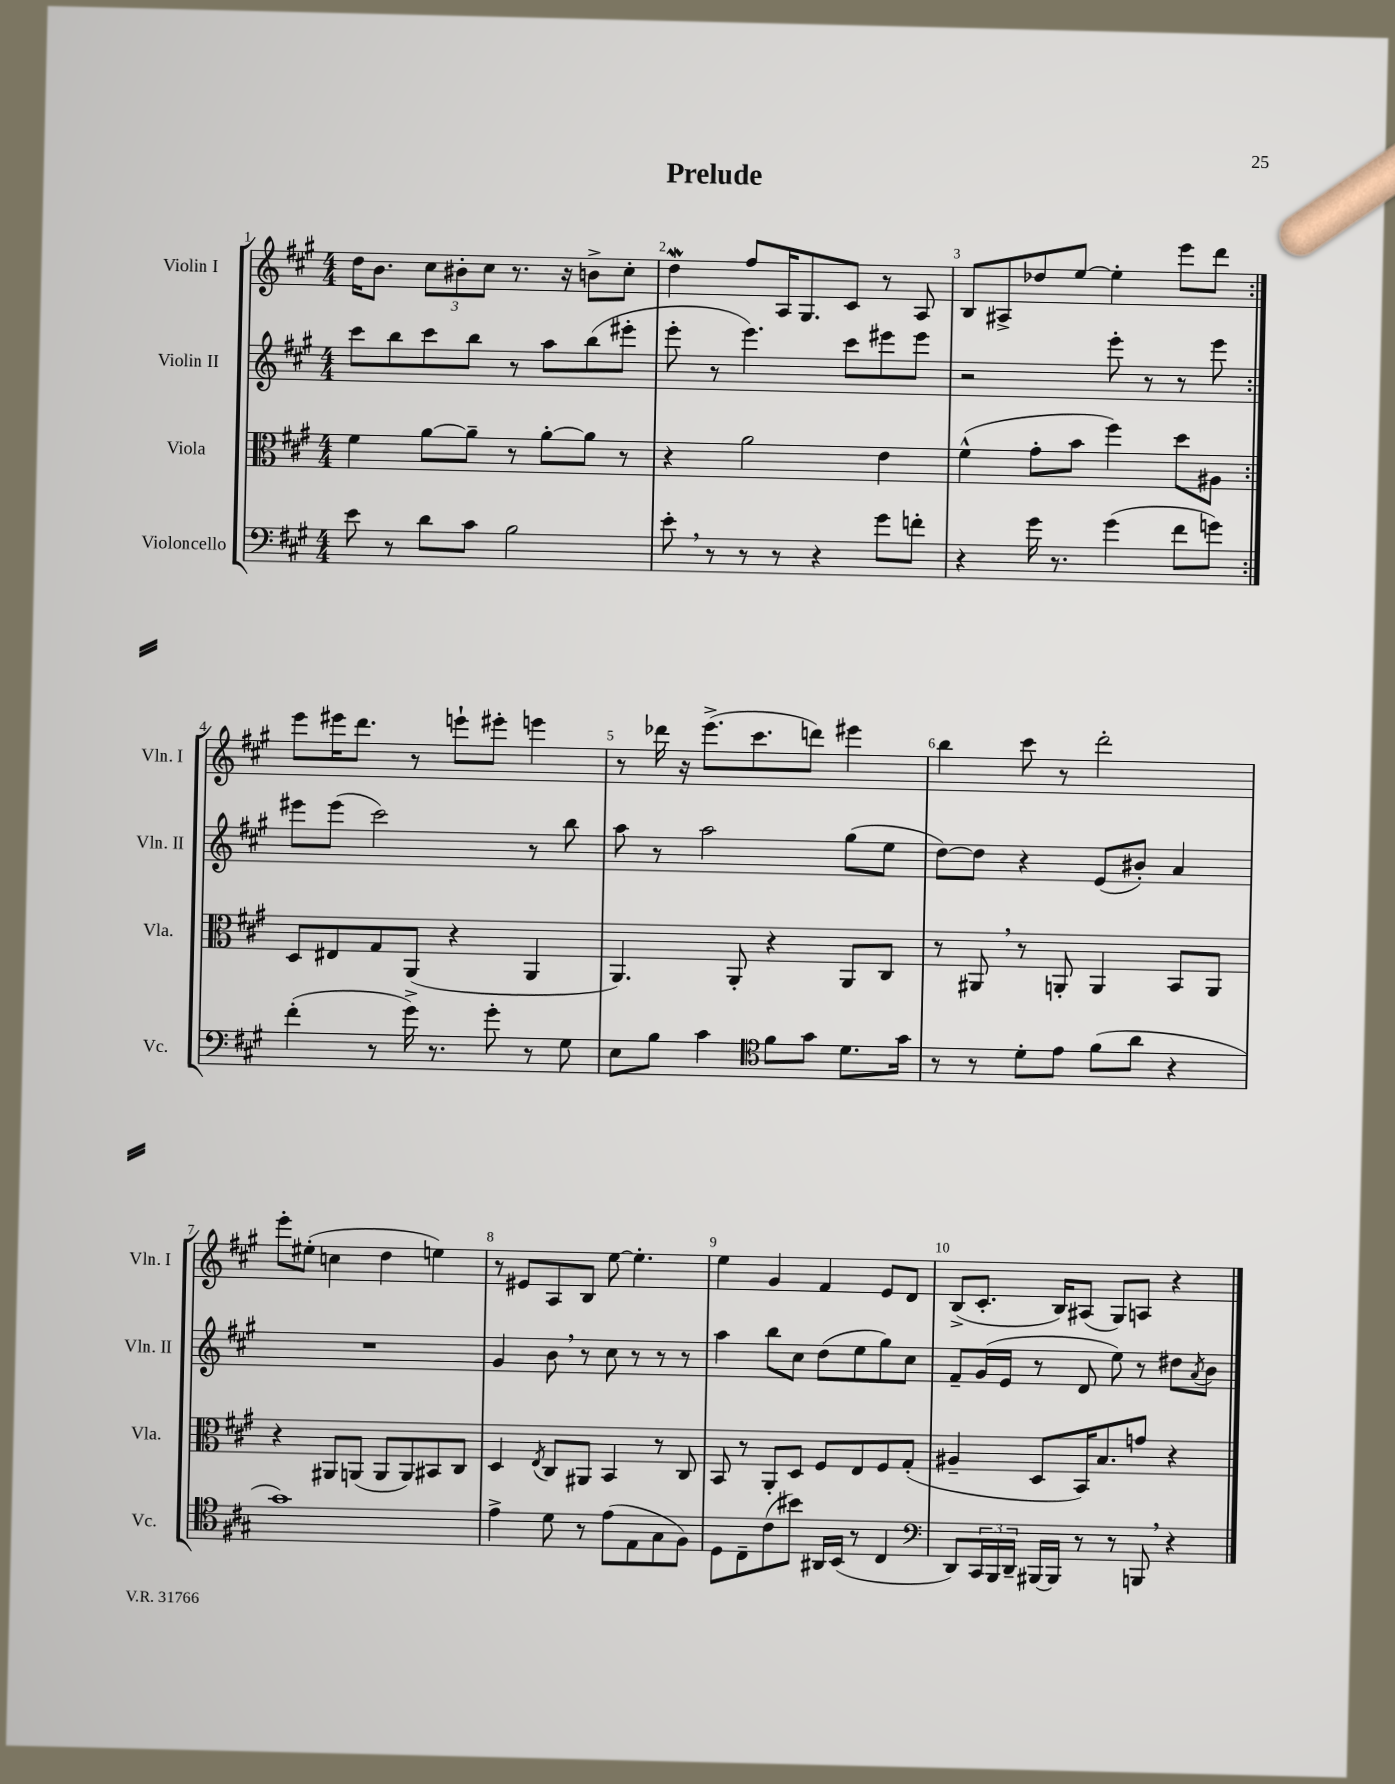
\header { title = "Prelude" }
<<
\new StaffGroup <<
\new Staff = "s0" \with { instrumentName = "Violin I" shortInstrumentName = "Vln. I" } {
    \clef treble \key a \major \numericTimeSignature \time 4/4
    \repeat volta 2 { d''16 b'8. \tuplet 3/2 { cis''8 bis'8-. cis''8 } r8. r16 b'8-> cis''8-. |
    d''4\mordent fis''8 a16 gis8. cis'8 r8 a8 |
    b8 ais8-> des''8 e''8~ e''4-. e'''8 d'''8 | }
    e'''8 eis'''16 d'''8. r8 e'''8-! eis'''8-. e'''4 |
    r8 des'''16 r16 e'''8.->( cis'''8. d'''8) eis'''4 |
    b''4 cis'''8 r8 d'''2-. |
    e'''8-. eis''8-.( c''4 d''4 e''4) |
    r8 eis'8 a8 b8 e''8~ e''4.-. |
    e''4 gis'4 fis'4 e'8 d'8 |
    b8->( cis'8.-. b16) ais8( gis8) a8 r4 \bar "|." |
}
\new Staff = "s1" \with { instrumentName = "Violin II" shortInstrumentName = "Vln. II" } {
    \clef treble \key a \major \numericTimeSignature \time 4/4
    \repeat volta 2 { cis'''8 b''8 cis'''8 b''8 r8 a''8 b''8( eis'''8-. |
    e'''8-. r8 e'''4.) cis'''8 eis'''8 eis'''8 |
    r2 e'''8-. r8 r8 e'''8 | }
    eis'''8 eis'''8( cis'''2) r8 b''8 |
    a''8 r8 a''2 gis''8( e''8 |
    d''8~) d''8 r4 e'8( bis'8-.) a'4 |
    R1 |
    gis'4 b'8 \breathe r8 cis''8 r8 r8 r8 |
    a''4 b''8 cis''8 d''8( e''8 gis''8) cis''8 |
    fis'8-- gis'16( e'16 r8 d'8 e''8) r8 dis''8 \acciaccatura { a'8 } b'8 \bar "|." |
}
\new Staff = "s2" \with { instrumentName = "Viola" shortInstrumentName = "Vla." } {
    \clef alto \key a \major \numericTimeSignature \time 4/4
    \repeat volta 2 { fis'4 a'8~ a'8-- r8 a'8~-. a'8 r8 |
    r4 a'2 e'4 |
    fis'4-^( gis'8-. b'8 fis''4) d''8 ais8 | }
    d8 eis8 gis8 a,8( r4 a,4 |
    a,4.) a,8-. r4 a,8 cis8 |
    r8 ais,8 \breathe r8 a,8-. a,4 b,8 a,8 |
    r4 ais,8 a,8( a,8 a,8) bis,8 cis8 |
    d4 \acciaccatura { e8 } cis8 ais,8 b,4 r8 cis8 |
    b,8 r8 a,8-. d8 fis8 e8 fis8 gis8-.( |
    ais4-- d8 b,16) b8. g'8 r4 \bar "|." |
}
\new Staff = "s3" \with { instrumentName = "Violoncello" shortInstrumentName = "Vc." } {
    \clef bass \key a \major \numericTimeSignature \time 4/4
    \repeat volta 2 { e'8 r8 d'8 cis'8 b2 |
    e'8-. \breathe r8 r8 r8 r4 gis'8 f'8-. |
    r4 gis'16 r8. gis'4( fis'8 g'8) | }
    fis'4-.( r8 gis'16->) r8. gis'8-. r8 gis8 |
    e8 b8 cis'4 \clef tenor fis'8 gis'8 d'8. gis'16 |
    r8 r8 d'8-. e'8 fis'8( a'8 r4 |
    gis'1) |
    e'4-> d'8 r8 e'8( e8 gis8 fis8) |
    d8 cis8-- cis'8( bis'8) ais,16 b,16( r8 cis4 |
    \clef bass d,8) \tuplet 3/2 { cis,16 b,,16 d,16-- } bis,,16~ bis,,16 r8 r8 b,,8 \breathe r4 \bar "|." |
}
>>
>>
\layout { \context { \Score \override BarNumber.break-visibility = ##(#f #t #t) barNumberVisibility = #all-bar-numbers-visible } }
